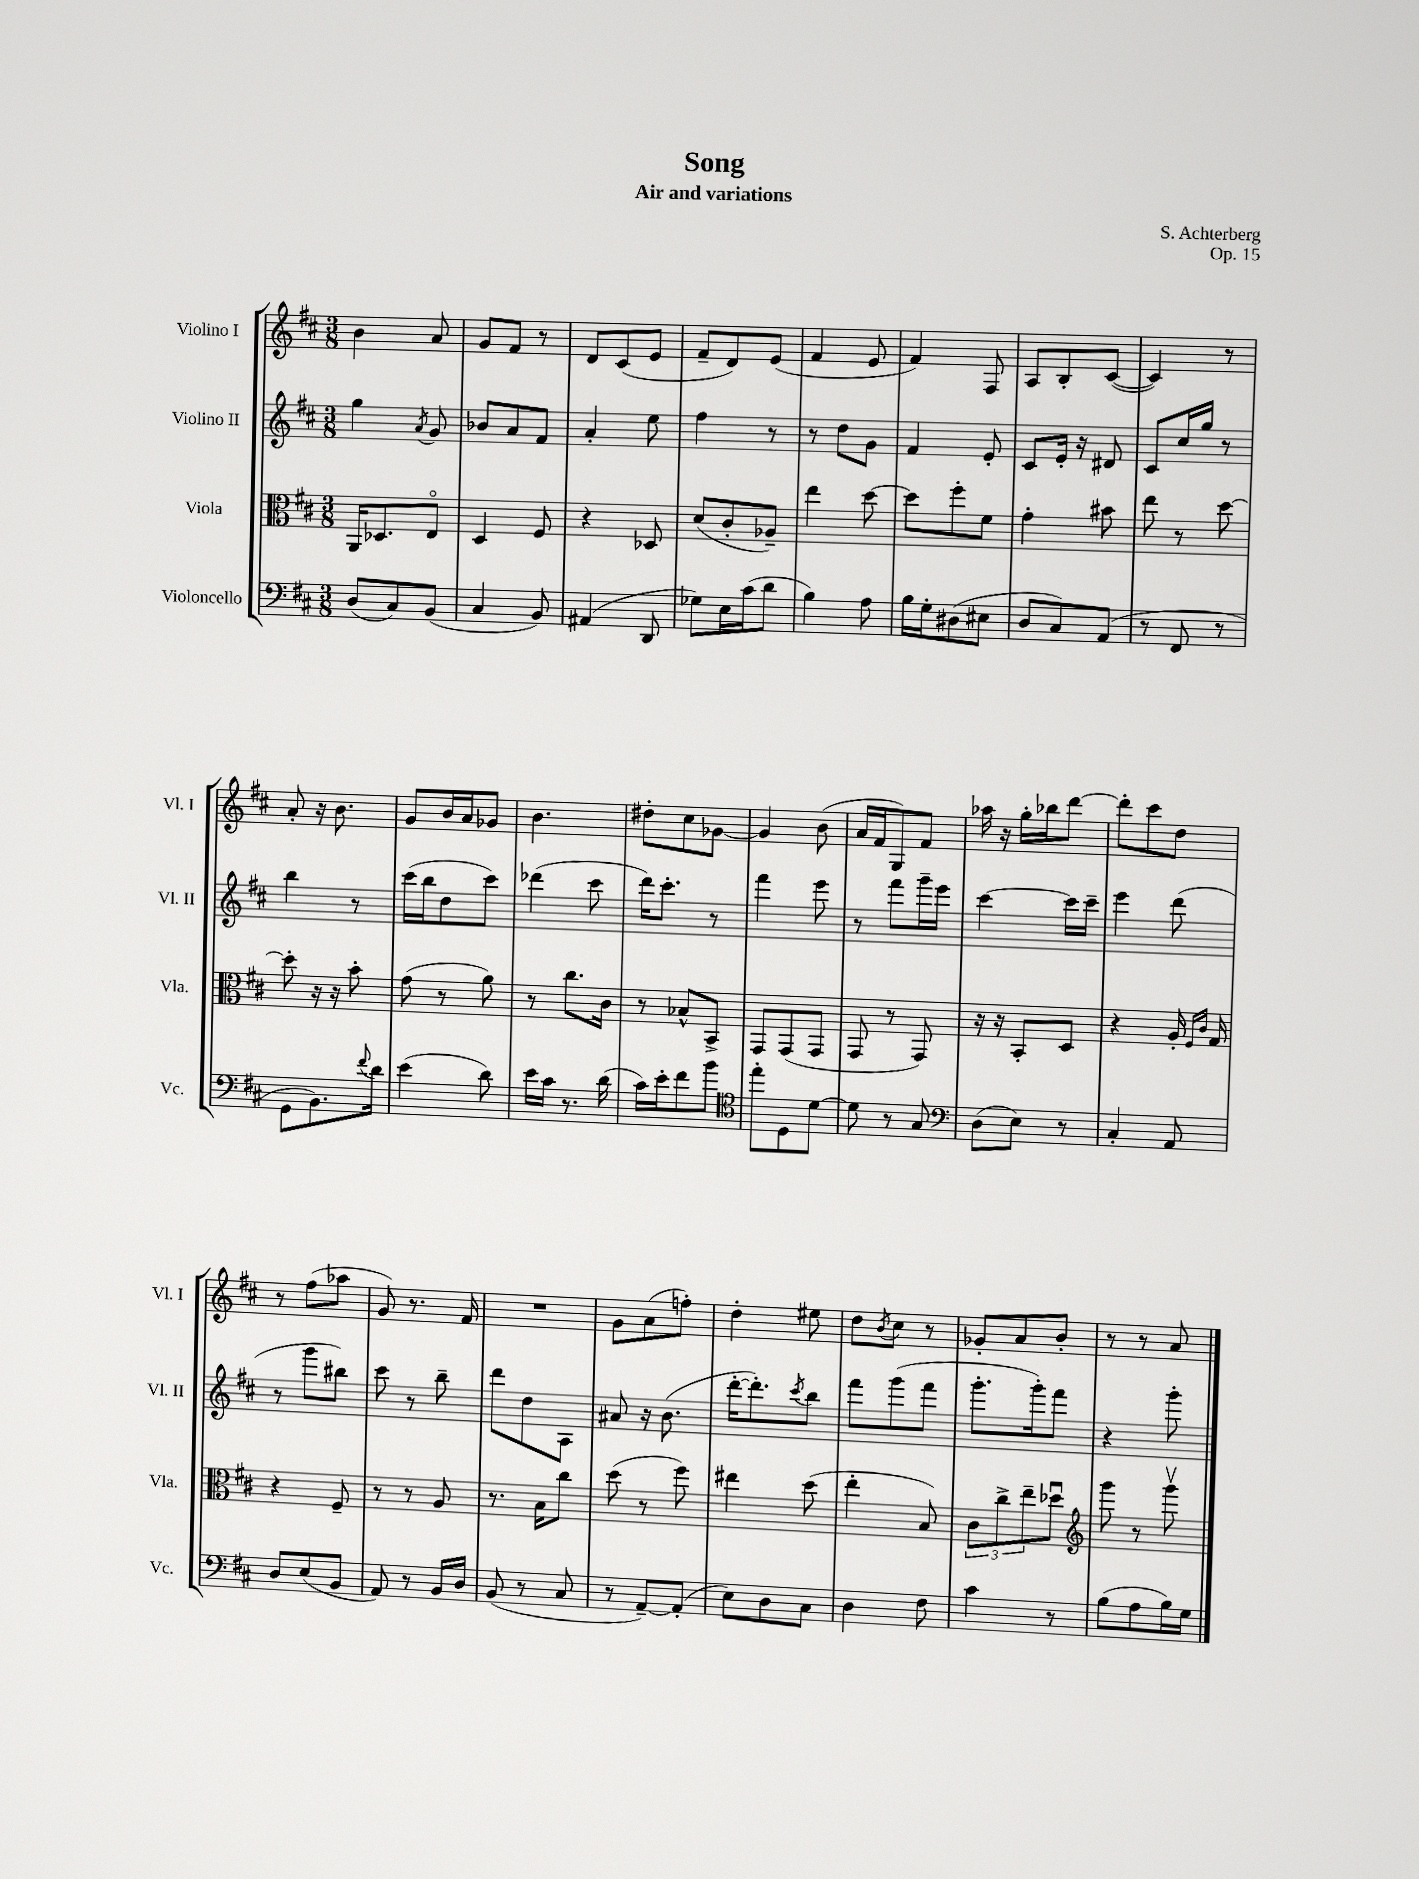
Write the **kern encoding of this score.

**kern	**kern	**kern	**kern
*staff4	*staff3	*staff2	*staff1
*clefF4	*clefC3	*clefG2	*clefG2
*k[f#c#]	*k[f#c#]	*k[f#c#]	*k[f#c#]
*M3/8	*M3/8	*M3/8	*M3/8
(8D	16AA	4gg	4b
.	8.D-	.	.
8C#)	.	.	.
.	.	8qa	.
(8BB	8Eo	8g	8a
=	=	=	=
4C#	4D	8b-	8g
.	.	8a	8f#
8BB)	8F#	8f#	8r
=	=	=	=
(4AA#	4r	4a'	8d
.	.	.	(8c#
8DD	8D-	8ee	8e
=	=	=	=
8G-)	(8d	4ff#	8f#~
16E	8c#'	.	8d)
(16c#	.	.	.
8d	8A-~)	8r	(8e
=	=	=	=
4B)	4ee	8r	4f#
.	.	8dd	.
8A	[8dd	8g	8e
=	=	=	=
16B	8dd]	4f#	4f#)
16G'	.	.	.
(8D#	8ff#'	.	.
8E#	8f#	8e'	8F#
=	=	=	=
8D	4g'	8c#	8A
8C#)	.	16e'	8B'
.	.	16r	.
(8AA	8b#	8d#	([8c#
=	=	=	=
8r	8ee	8c#	4c#])
8FF#	8r	16cc#	.
.	.	16gg	.
8r	[8dd	8r	8r
=	=	=	=
8GG	8dd']	4bb	8a'
8.BB)	16r	.	16r
.	16r	.	8.b
.	8b'	8r	.
8qqf#	.	.	.
16d	.	.	.
=	=	=	=
(4e	(8g	(16ccc#	8g
.	.	16bb	.
.	8r	8dd	16b
.	.	.	16a
8d)	8a)	8ccc#)	8g-
=	=	=	=
16e	8r	(4ddd-	4.b
16c#	.	.	.
8.r	8.cc#	.	.
.	.	8ccc#	.
(16d	16c#	.	.
=	=	=	=
16c#)	8r	16ddd)	8dd#'
16e'	.	8.ccc#'	.
8f#	8B-^^	.	8cc#
8b	8BB^	8r	[8g-
=	=	=	=
*clefC4	*	*	*
8ee'	8GG	4fff#	4g-]
8D	(8GG	.	.
[8d	8GG	8eee	(8b
=	=	=	=
8d]	8GG	8r	16a
.	.	.	16f#
8r	8r	8fff#	8G)
8G	8GG)	16ggg~	8f#
.	.	16eee	.
=	=	=	=
*clefF4	*	*	*
(8D	16r	[4ccc#	16aa-
.	16r	.	16r
8E)	8BB'	.	16gg'
.	.	.	16bb-
8r	8D	16ccc#]	[8ddd
.	.	16ccc#~	.
=	=	=	=
4C#'	4r	4eee	8ddd']
.	.	.	8ccc#
8AA	16A'	(8ddd	8dd
.	16qqF#	.	.
.	16qqc#	.	.
.	16G	.	.
=	=	=	=
8D	4r	8r	8r
(8E	.	8ggg	(8ff#
8BB	8F#~	8bb#)	8aa-
=	=	=	=
8AA)	8r	8ccc#	8g)
8r	8r	8r	8.r
16BB	8A	8bb~	.
16D	.	.	16f#
=	=	=	=
(8BB	8.r	8ddd	4.r
8r	.	8dd	.
.	16B	.	.
8C#	8cc#	8A	.
=	=	=	=
8r	(8dd	8a#	8g
[8AA~)	8r	16r	(8a
.	.	(8.b	.
(8AA']	8ff#)	.	8ff')
=	=	=	=
8E)	4ee#	[16ddd'	4dd'
.	.	8.ddd'])	.
8D	.	.	.
.	.	8qccc#	.
8C#	(8dd	8bb	8ee#
=	=	=	=
4D	4ee'	8fff#	8dd
.	.	.	8qb
.	.	(8ggg	8cc#
8F#	8B)	8fff#	8r
=	=	=	=
4c#	12c#	8.ggg'	8g-'
.	12cc#^	.	.
.	.	.	8a
.	12ee~	.	.
.	.	16ggg')	.
8r	8dd-u	8fff#	8b'
=	=	=	=
*	*clefG2	*	*
(8B	8ggg	4r	8r
8A	8r	.	8r
16B)	8gggv	8ggg'	8a
16G	.	.	.
==	==	==	==
*-	*-	*-	*-
